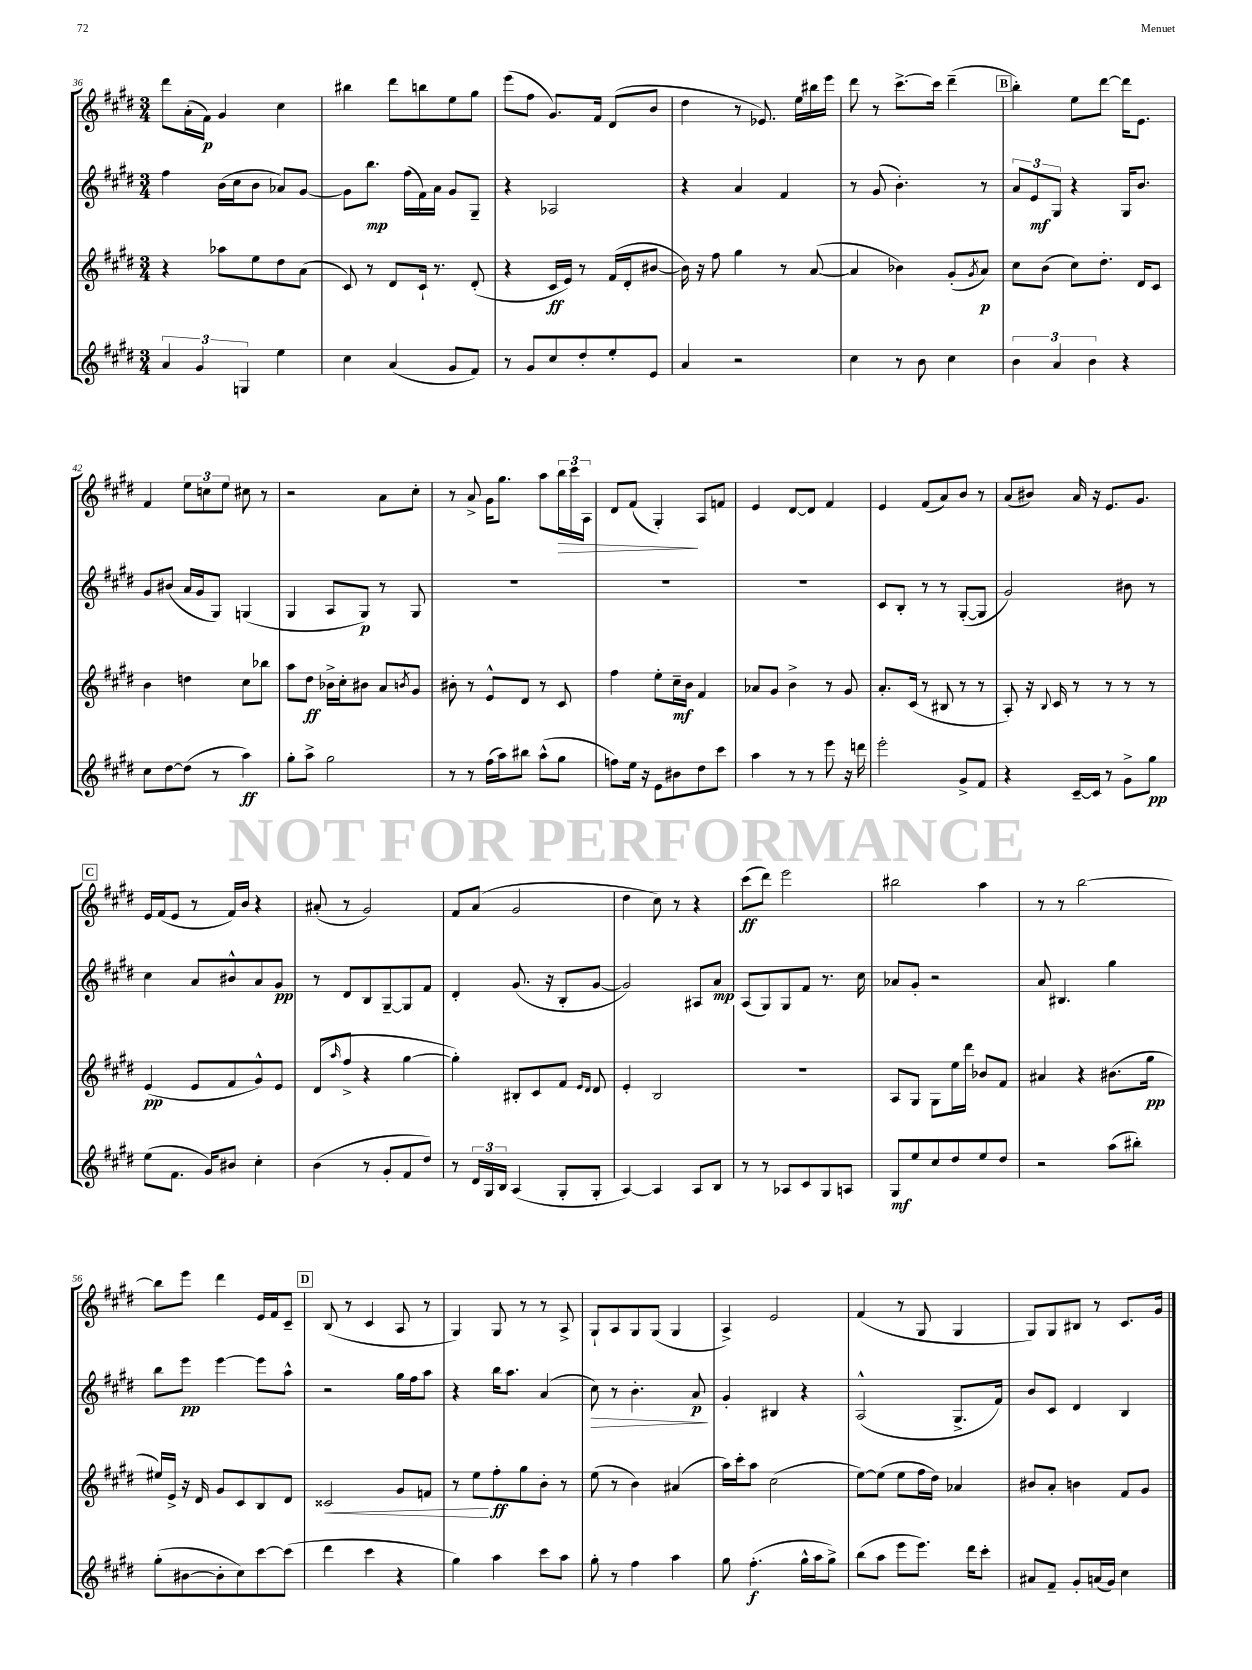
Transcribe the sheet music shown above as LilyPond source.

<<
\new StaffGroup <<
\new Staff = "s0" {
    \clef treble \key e \major \numericTimeSignature \time 3/4
    dis'''8 a'16-.( fis'16\p) gis'4 cis''4 |
    bis''4 dis'''8 b''8 e''8 gis''8 |
    e'''8( fis''8 gis'8.) fis'16 dis'8( b'8 |
    dis''4 r8 ees'8.) e''16 bis''16 e'''16 |
    dis'''8 r8 cis'''8.~-> cis'''16 dis'''4--( |
    \mark \markup { \box "B" } b''4-.) e''8 dis'''8~ dis'''16 e'8. |
    fis'4 \tuplet 3/2 { e''8 c''8 e''8 } cis''8 r8 |
    r2 a'8 cis''8-. |
    r8 a'8-> gis'16 gis''8. a''8 \tuplet 3/2 { b''16\> cis'''16 a16 } |
    dis'8 fis'8( gis4-.\!) a8 f'8 |
    e'4 dis'8~ dis'8 fis'4 |
    e'4 fis'8( a'8) b'8 r8 |
    a'8( bis'8) a'16 r16 e'8. gis'8. |
    \mark \markup { \box "C" } e'16 fis'16( e'8 r8 fis'16) b'16 r4 |
    ais'8-.( r8 gis'2) |
    fis'8 a'8( gis'2 |
    dis''4 cis''8) r8 r4 |
    cis'''8\ff( dis'''8) e'''2 |
    bis''2 a''4 |
    r8 r8 b''2~ |
    b''8 e'''8 dis'''4 e'16 fis'16 cis'8-- |
    \mark \markup { \box "D" } b8( r8 cis'4 a8 r8 |
    gis4) gis8 r8 r8 a8-> |
    gis8-! a8 gis8 gis8( gis4 |
    a4->) e'2 |
    fis'4( r8 gis8 gis4 |
    gis8) gis8 bis8 r8 cis'8. gis'16 \bar "|." |
}
\new Staff = "s1" {
    \clef treble \key e \major \numericTimeSignature \time 3/4
    fis''4 b'16( cis''16 b'8 aes'8) gis'8~ |
    gis'8 b''8.\mp fis''16( fis'16) a'16 gis'8 gis8-- |
    r4 aes2 |
    r4 a'4 fis'4 |
    r8 gis'8( b'4.-.) r8 |
    \mark \markup { \box "B" } \tuplet 3/2 { a'8 e'8\mf gis8 } r4 gis16 b'8. |
    gis'8 bis'8( a'16 gis'16 gis8) g4( |
    gis4 a8 gis8\p) r8 gis8 |
    R2. |
    R2. |
    R2. |
    cis'8 b8-. r8 r8 gis8~-.( gis8 |
    gis'2) bis'8 r8 |
    \mark \markup { \box "C" } cis''4 a'8 bis'8-^ a'8 gis'8\pp |
    r8 dis'8 b8 gis8~-- gis8 fis'8 |
    dis'4-. gis'8.( r16 b8-. gis'8~ |
    gis'2) ais8 a'8\mp |
    a8( gis8) gis8 fis'8 r8. cis''16 |
    aes'8 gis'8-. r2 |
    a'8 bis4. gis''4 |
    b''8 e'''8\pp e'''4~ e'''8 a''8-^ |
    \mark \markup { \box "D" } r2 gis''16 fis''16 a''8 |
    r4 b''16 a''8. a'4( |
    cis''8\>) r8 b'4.-. a'8\p\! |
    gis'4-. bis4 r4 |
    a2-^( gis8.-> fis'16) |
    b'8 cis'8 dis'4 b4 \bar "|." |
}
\new Staff = "s2" {
    \clef treble \key e \major \numericTimeSignature \time 3/4
    r4 aes''8 e''8 dis''8 a'8( |
    cis'8) r8 dis'8 cis'16-! r8. dis'8-.( |
    r4 cis'16\ff e'16) r8 fis'16( dis'16-. bis'8~ |
    bis'16) r16 fis''8 gis''4 r8 a'8~( |
    a'4 bes'4) gis'8-.( \acciaccatura { gis'8 } a'8\p) |
    \mark \markup { \box "B" } cis''8 b'8( cis''8) dis''8.-. dis'16 cis'8 |
    b'4 d''4 cis''8 bes''8 |
    a''8 dis''8\ff bes'16-> cis''16-. bis'8 a'8 \acciaccatura { b'8 } gis'8 |
    bis'8-. r8 e'8-^ dis'8 r8 cis'8 |
    fis''4 e''8-. cis''16--\mf b'16 fis'4 |
    aes'8 gis'8 b'4-> r8 gis'8 |
    a'8.-. cis'16( r8 bis8 r8 r8 |
    a8-.) r16 \appoggiatura { b8 } cis'16 r8 r8 r8 r8 |
    \mark \markup { \box "C" } e'4\pp( e'8 fis'8 gis'8-^) e'8 |
    dis'8( \grace { a''16 } fis''8-> r4 gis''4~ |
    gis''4-.) bis8-. cis'8 fis'8 \grace { e'16 dis'16 } dis'8 |
    e'4-. b2 |
    R2. |
    a8 gis8 gis8 e''16 dis'''16 bes'8 fis'8 |
    ais'4 r4 bis'8.( gis''16\pp |
    eis''16) e'16-> r16 dis'16 gis'8 cis'8 b8 dis'8 |
    \mark \markup { \box "D" } cisis'2\< gis'8 f'8 |
    r8 e''8\! fis''8-.\ff gis''8 b'8-. r8 |
    e''8( r8 b'4) ais'4( |
    a''16) cis'''16-. a''8 cis''2( |
    e''8~) e''8( e''8 fis''16 dis''16) aes'4 |
    bis'8 a'8-. b'4 fis'8 gis'8 \bar "|." |
}
\new Staff = "s3" {
    \clef treble \key e \major \numericTimeSignature \time 3/4
    \tuplet 3/2 { a'4 gis'4 g4 } e''4 |
    cis''4 a'4( gis'8 fis'8) |
    r8 gis'8 cis''8 dis''8-. e''8-. e'8 |
    a'4 r2 |
    cis''4 r8 b'8 cis''4 |
    \mark \markup { \box "B" } \tuplet 3/2 { b'4 a'4 b'4 } r4 |
    cis''8 dis''8~ dis''8( r8 a''4\ff) |
    gis''8-. a''8-> gis''2 |
    r8 r8 fis''16( a''16) bis''8 a''8-^( gis''8 |
    f''8) e''16 r16 e'8 bis'8 dis''8 cis'''8 |
    a''4 r8 r8 e'''8 r16 d'''16 |
    e'''2-. gis'8-> fis'8 |
    r4 cis'16~-- cis'16 r8 gis'8-> gis''8\pp |
    \mark \markup { \box "C" } e''8( fis'8. gis'16) bis'8 cis''4-. |
    b'4( r8 gis'8-. fis'8 dis''8) |
    r8 \tuplet 3/2 { dis'16 gis16 b16 } a4( gis8-. gis8-. |
    a4~) a4 a8 b8 |
    r8 r8 aes8 cis'8 gis8 a8 |
    gis8\mf e''8 cis''8 dis''8 e''8 dis''8 |
    r2 a''8( bis''8-.) |
    gis''8-.( bis'8~ bis'8-. cis''8) cis'''8~ cis'''8( |
    \mark \markup { \box "D" } dis'''4 cis'''4 r4 |
    gis''4) a''4 cis'''8 a''8 |
    gis''8-. r8 fis''4 a''4 |
    gis''8 fis''4.-.\f( gis''16-^ a''16 gis''8->) |
    b''8( a''8 e'''8 e'''8.) dis'''16 cis'''8-. |
    ais'8 fis'8-- gis'8-. a'16( gis'16) cis''4 \bar "|." |
}
>>
>>
\layout { \context { \Score currentBarNumber = #36 } }
